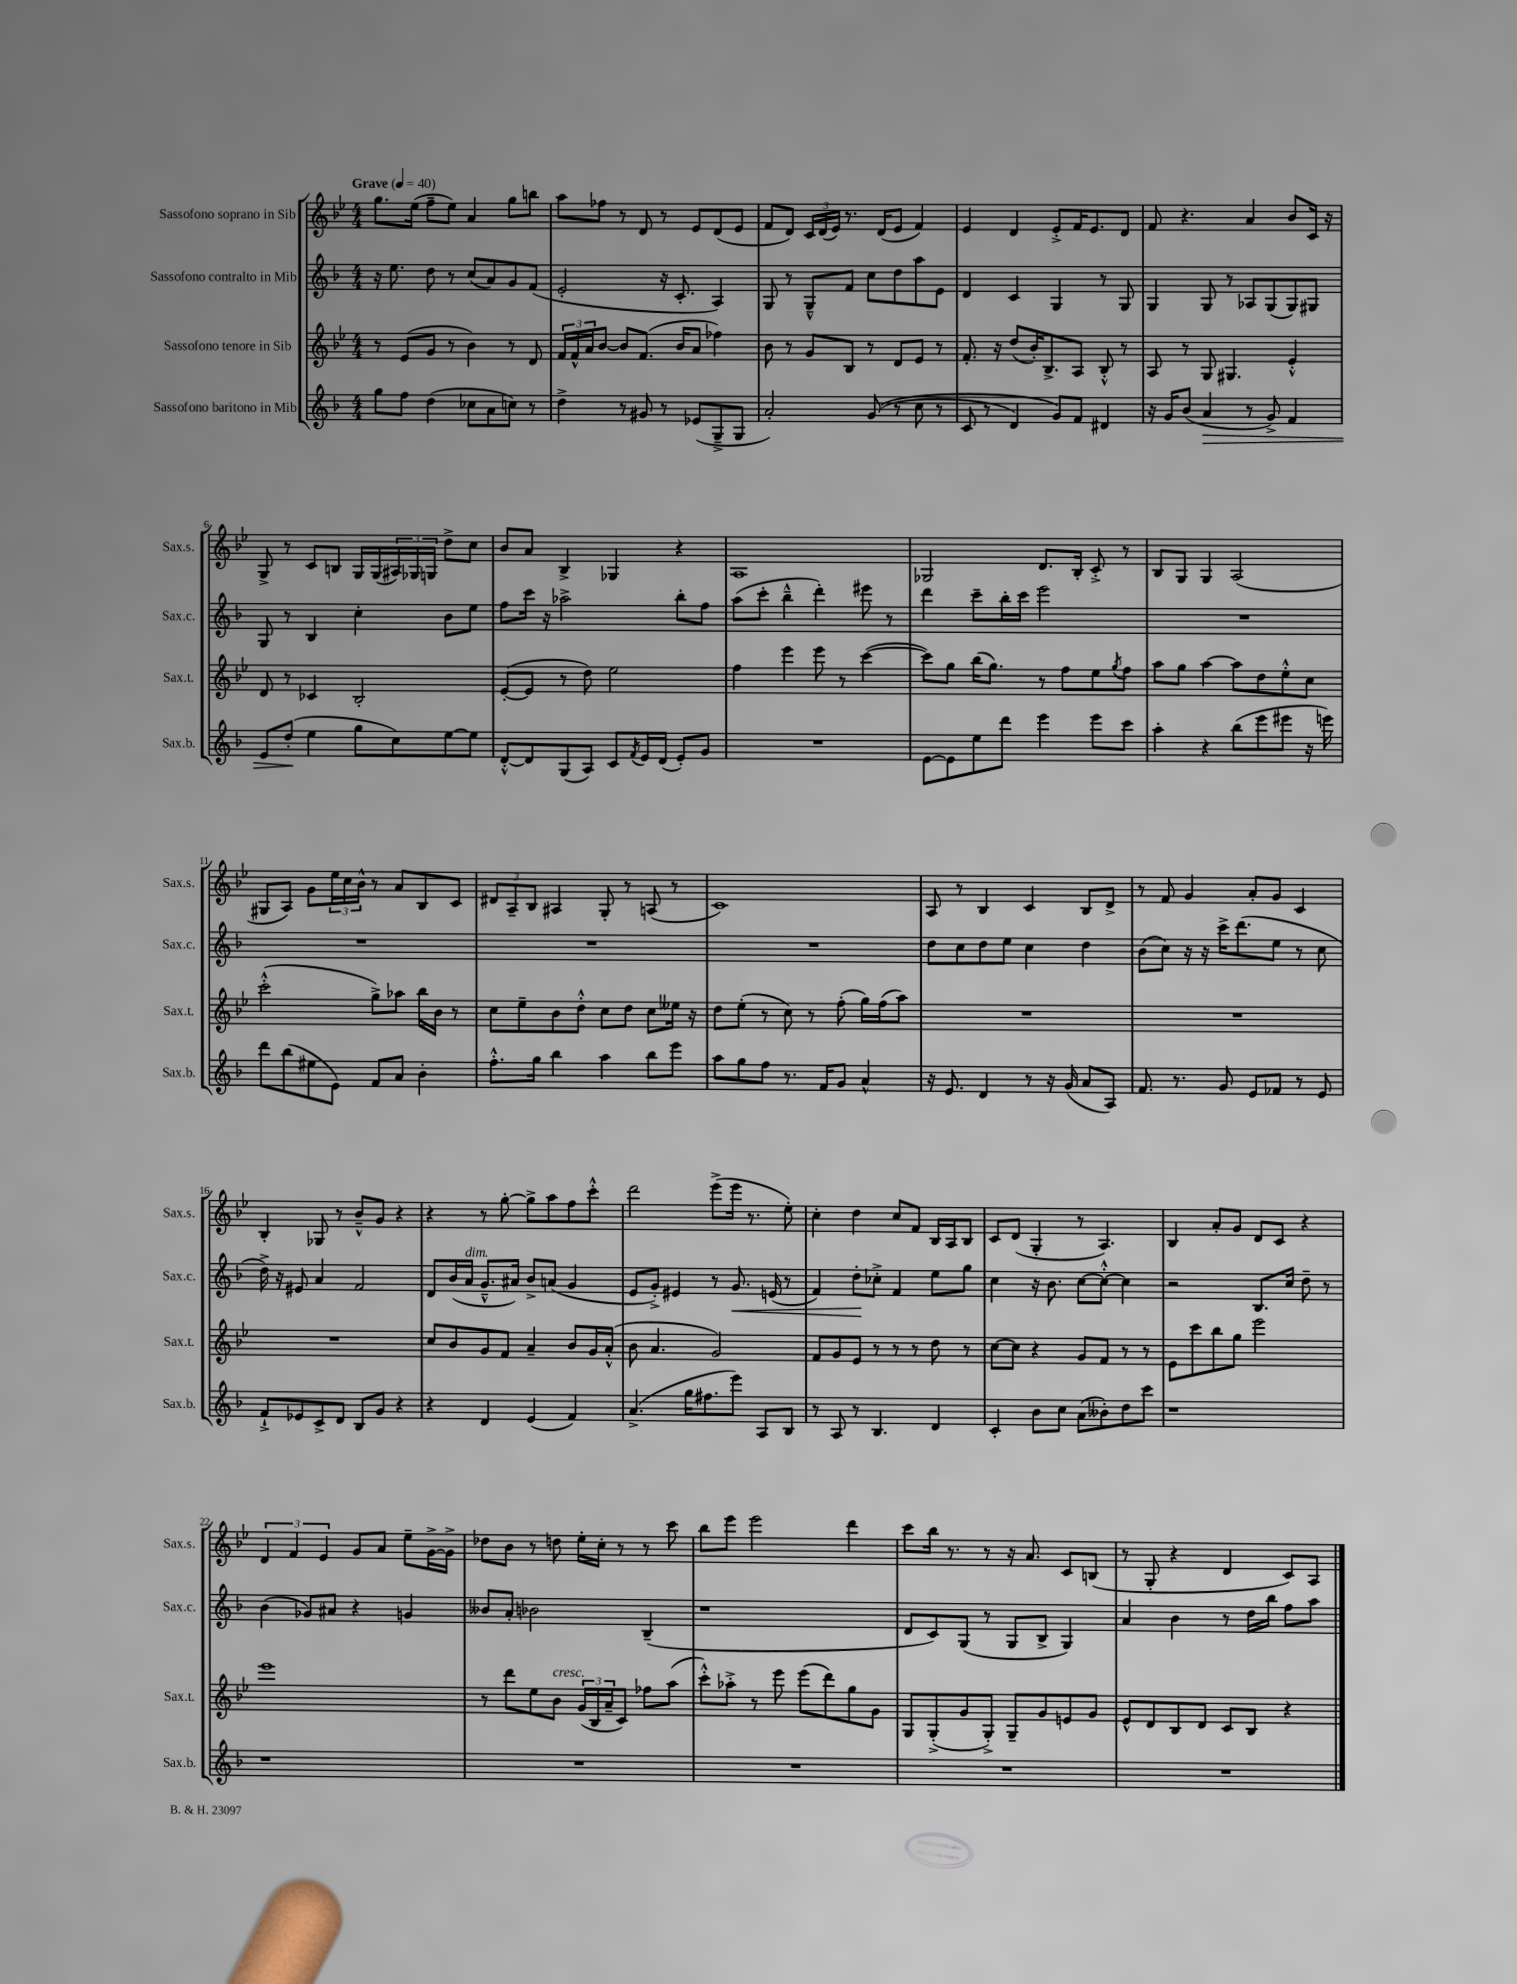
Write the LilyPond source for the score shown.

<<
\new StaffGroup <<
\new Staff = "s0" \with { instrumentName = "Sassofono soprano in Sib" shortInstrumentName = "Sax.s." } {
    \clef treble \key bes \major \numericTimeSignature \time 4/4 \tempo "Grave" 4 = 40
    g''8. ees''16( f''8-- ees''8) a'4 g''8 b''8 |
    a''8 fes''8 r8 d'8 r8 ees'8 d'8( ees'8 |
    f'8 d'8) \tuplet 3/2 { c'16 d'16( ees'16) } r8. d'16( ees'8 f'4) |
    ees'4 d'4 ees'8-.-> f'16 ees'8. d'8 |
    f'8 r4. a'4 bes'8 c'16 r16 |
    g8-> r8 c'8 b8 g16 g16( \tuplet 3/2 { ais16) ges16 g16 } d''8-> c''8 |
    bes'8 a'8 bes4-> ges4 r4 |
    a1 |
    ges2 d'8. bes16-. c'8-.-> r8 |
    bes8 g8 g4 a2( |
    gis8 a8) g'8 \tuplet 3/2 { ees''16 c''16 bes'16-^ } r8 a'8 bes8 c'8 |
    \tuplet 3/2 { dis'8 a8-- bes8 } ais4 g8-. r8 a8( r8 |
    c'1) |
    a8 r8 bes4 c'4 bes8 d'8-> |
    r8 f'8 g'4 a'8-. g'8 c'4 |
    bes4-. ges8 r8 bes'8---^ g'8 r4 |
    r4 r8 g''8~-. g''8-> a''8 f''8 c'''8-.-^ |
    d'''2 ees'''8->( ees'''16 r8. ees''8-.) |
    c''4-. d''4 c''8 f'8 bes16 a16 bes8 |
    c'8 d'8( g4-. r8 a4.) |
    bes4 a'8-. g'8 d'8 c'8 r4 |
    \tuplet 3/2 { d'4 f'4 ees'4 } g'8 a'8 ees''8-- g'16~-> g'16-> |
    des''8 bes'8 r8 d''8 ees''16-. c''16-. r8 r8 c'''8 |
    bes''8 ees'''8 ees'''2 d'''4 |
    c'''8 bes''16 r8. r8 r16 a'8. c'8 b8( |
    r8 g8-. r4 d'4 c'8) a8 \bar "|." |
}
\new Staff = "s1" \with { instrumentName = "Sassofono contralto in Mib" shortInstrumentName = "Sax.c." } {
    \clef treble \key f \major \numericTimeSignature \time 4/4
    r16 e''8. d''8 r8 c''8( a'8) g'8 f'8( |
    e'2-. r16 c'8.-. a4) |
    g8 r8 g8---^ f'8 c''8 d''8 a''8 e'8 |
    d'4 c'4 g4 r8 g8 |
    g4 g8 r8 aes8 g8( g8) gis8 |
    g8 r8 bes4 c''4-. bes'8 e''8 |
    f''8 c'''16 r16 aes''2-> bes''8-. f''8 |
    a''8( c'''8-. bes''4---^ d'''4-.) eis'''8 r8 |
    d'''4 c'''8-- bes''16-. c'''16 e'''2 |
    R1 |
    R1 |
    R1 |
    R1 |
    d''8 c''8 d''8 e''8 c''4 d''4 |
    bes'8( c''8) r16 r16 c'''16-> d'''8.( e''8 r8 c''8 |
    d''16->) r16 eis'8 a'4 f'2 |
    d'8 bes'16( a'16^\markup { \italic "dim." } g'8.---^ ais'16) bes'8-> a'8( g'4 |
    e'8 g'8-.->) eis'4 r8 g'8.\< e'16( r8 |
    f'4) d''8-.\! ces''8-.-> f'4 e''8 g''8 |
    c''4 r16 bes'8. c''8~ c''8~-.-^ c''4 |
    r2 bes8. c''16 d''8-- r8 |
    bes'4( ges'8) ais'8 r4 g'4 |
    beses'8 a'8-. bes'2 bes4--( |
    r1 |
    d'8 c'8) g8( r8 g8 bes8-> g4) |
    a'4 bes'4 r8 d''16 bes''16 f''8 a''8 \bar "|." |
}
\new Staff = "s2" \with { instrumentName = "Sassofono tenore in Sib" shortInstrumentName = "Sax.t." } {
    \clef treble \key bes \major \numericTimeSignature \time 4/4
    r8 ees'8( g'8 r8 bes'4) r8 d'8 |
    \tuplet 3/2 { f'16 f'16-^ a'16 } bes'8~ bes'8 f'8.( bes'16 a'8 fes''4) |
    bes'8 r8 g'8 bes8 r8 d'8 ees'8 r8 |
    f'8.-. r16 d''8( bes'16-.) bes8.-> a8 bes8-.-^ r8 |
    a8 r8 g8 gis4. ees'4-.-^ |
    d'8 r8 ces'4 bes2-. |
    ees'8~-.( ees'8 r8 d''8) ees''2 |
    f''4 ees'''4 ees'''8 r8 c'''4~( |
    c'''8) g''8 bes''16( g''8.) r8 f''8 ees''8 \acciaccatura { g''8 } f''8 |
    a''8 g''8 a''4~ a''8 d''8 ees''8-.-^ c''8 |
    c'''2-.-^( g''8->) aes''8 bes''16 bes'16 r8 |
    c''8 ees''8-- bes'8 d''8-.-^ c''8 d''8 c''8 eeses''16 r16 |
    d''8 ees''8-.( r8 c''8) r8 f''8-.( g''16) f''16( a''8) |
    R1 |
    R1 |
    R1 |
    c''8 bes'8 g'8 f'8 a'4-- bes'8 g'16 a'16-.-^( |
    bes'8 a'4. g'2) |
    f'8 g'8 ees'8 r8 r8 r8 d''8 r8 |
    c''8~ c''8 r4 g'8 f'8 r8 r8 |
    ees'8 c'''8 bes''8 g''8 ees'''2 |
    ees'''1 |
    r8 d'''8 ees''8 bes'8^\markup { \italic "cresc." } \tuplet 3/2 { g'16( bes16 a'16-- } c'8) fes''8 a''8( |
    c'''8-.-^) aes''8-.-> r8 ees'''8 ees'''8( d'''8) g''8 g'8 |
    g8 g8-.->( g'8 g8-.->) g8-- g'8 e'8 g'8 |
    ees'8-^ d'8 bes8 d'8 c'8 bes8 r4 \bar "|." |
}
\new Staff = "s3" \with { instrumentName = "Sassofono baritono in Mib" shortInstrumentName = "Sax.b." } {
    \clef treble \key f \major \numericTimeSignature \time 4/4
    g''8 f''8 d''4( ces''8 a'8 c''8) r8 |
    d''4-> r8 gis'8 r8 ees'8( g8---> g8 |
    a'2-.) g'8(\( r8 c''8 r8 |
    c'8 r8 d'4) g'8\) f'8 dis'4 |
    r16 g'16 bes'8( a'4\> r8 g'8->) f'4 |
    e'8 d''8-.\!( e''4 g''8 c''8) e''8~ e''8 |
    d'8~-.-^ d'8 g8( a8) c'8 \acciaccatura { f'8 } e'16 d'16( e'8-.) g'8 |
    R1 |
    e'8~ e'8 e''8 d'''8 e'''4 e'''8 c'''8 |
    a''4-. r4 bes''8( e'''8 eis'''8 r16 e'''16) |
    d'''8 bes''8( eis''8 e'8) f'8 a'8 bes'4-. |
    f''8.-.-^ g''16 bes''4 a''4 bes''8 e'''8 |
    a''8 g''8 f''8 r8. f'16 g'8 a'4-^ |
    r16 e'8. d'4 r8 r16 g'16( a'8 a8) |
    f'8. r8. g'8 e'8 fes'8 r8 e'8 |
    f'8-!-> ees'8 c'8-> d'8 bes8 g'8 r4 |
    r4 d'4 e'4( f'4) |
    a'4.->( g''16 fis''8. e'''8) a8 bes8 |
    r8 a8 r8 bes4. d'4 |
    c'4-. bes'8 c''8 a'8( beses'8-.) d''8 c'''8 |
    r1 |
    r1 |
    R1 |
    R1 |
    R1 |
    R1 \bar "|." |
}
>>
>>
